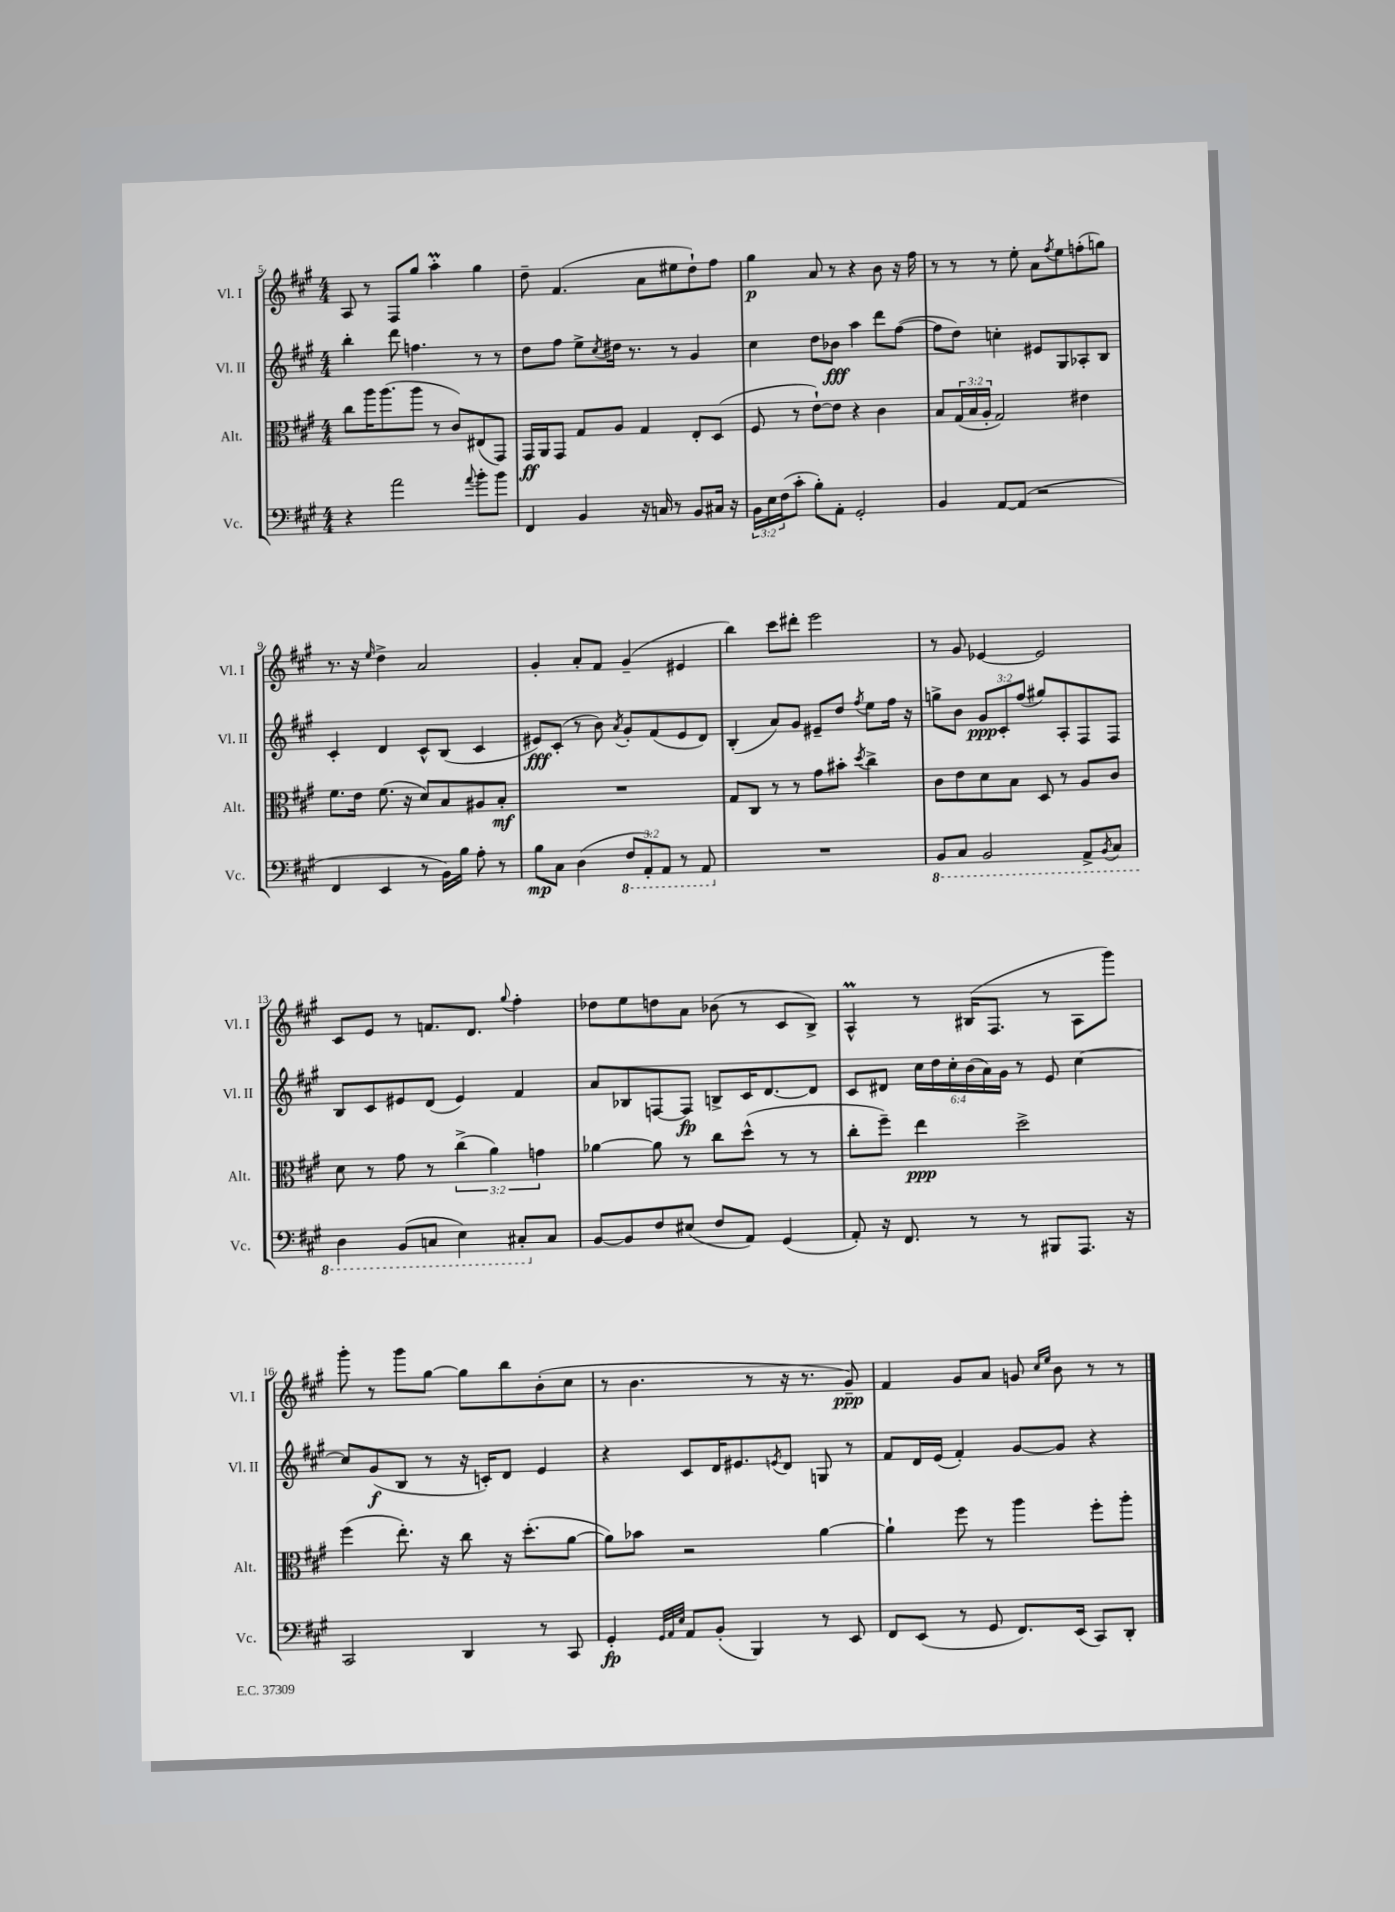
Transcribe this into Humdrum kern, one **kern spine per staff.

**kern	**kern	**kern	**kern
*staff4	*staff3	*staff2	*staff1
*clefF4	*clefC3	*clefG2	*clefG2
*k[f#c#g#]	*k[f#c#g#]	*k[f#c#g#]	*k[f#c#g#]
*M4/4	*M4/4	*M4/4	*M4/4
4r	8cc#	4bb'	8A
.	16aa	.	8r
.	(8.aa	.	.
2a	.	8ddd	8F#
.	8aa	4.ff	8gg#
.	8r	.	4aa'
.	8c#)	.	.
8qqa	.	.	.
8b'	(8E#	8r	4gg#
8b	8GG#)	8r	.
=	=	=	=
4FF#	16GG#	8dd	8dd~
.	16AA	.	.
.	8GG#	8ff#	(4.f#
4BB	8G#	8ee^	.
.	.	8qcc#	.
.	8A	16dd#	.
.	.	8.r	.
16r	4G#	.	8a
16C	.	.	.
8r	.	8r	8ee#
8BB	8E'	4g#	8dd`)
16C#	(8D	.	8ff#
16r	.	.	.
=	=	=	=
24BB	8F#	4cc#	4gg#
24E	.	.	.
(24F#	.	.	.
8c#'	8r	.	.
8B')	[8e`)	8dd	8a
8AA'	8e]	8b-	8r
2GG#'	4r	4aa	4r
.	4c#	8ddd	8b
.	.	([8ff#	16r
.	.	.	16ff#
=	=	=	=
4BB	8B	8ff#]	8r
.	(24G#	8dd)	8r
.	24B	.	.
.	24A'	.	.
[8AA	2G#)	4cc'	8r
(8AA]	.	.	8ee'
2r	.	8e#	8a
.	.	.	8qff#
.	.	8G#	8ee
.	4e#	8A-'	(8ff'
.	.	8B	8gg)
=	=	=	=
4FF#	8.f#	4c#'	8.r
.	16e	.	16r
.	.	.	16qqee
4EE	(8.f#	4d	4dd^
.	16r	.	.
8r	8d)	8c#^^	2a
16BB)	8B	(8B	.
16B	.	.	.
8A'	8A#	4c#	.
8r	8B'	.	.
=	=	=	=
8B	1r	8e#)	4g#'
8C#	.	(8c#'	.
(4D	.	8r	8a'
.	.	8b)	8f#
.	.	8qa	.
12FF#	.	8g#'	(4g#~
12AAA')	.	.	.
.	.	(8f#	.
12AAA	.	.	.
8r	.	8e#	4e#
8AAA	.	8d)	.
=	=	=	=
1r	8G#	(4B'	4bb)
.	8C#	.	.
.	8r	8a)	8ccc#
.	8r	8g#	8ddd#'
.	8g#	8e#~	2eee
.	8b#'	8dd	.
.	8qdd	8qff#	.
.	4cc#^	8ee	.
.	.	16ff#	.
.	.	16r	.
=	=	=	=
8BBB	8c#	8gg^	8r
8CC#	8e	8b	8g#
2BBB	8d	12g#	[4e-
.	.	12c#'	.
.	8B	.	.
.	.	(12ff#	.
.	8D	8gg#)	2e-]
.	8r	8A'	.
8AAA^	8A	8F#	.
8qBBB	.	.	.
8CC#	8c#	8F#	.
=	=	=	=
4DD	8d	8B	8c#
.	8r	8c#	8e
(8BBB	8g#	8e#	8r
8CC	8r	(8d	8.f
4EE)	(6cc#^	4e#)	.
.	.	.	8.d
.	6a)	.	.
.	.	.	8qqgg#
8CC#'	.	4f#	4ff#'
.	6g	.	.
8C#	.	.	.
=	=	=	=
[8BB	[4a-	8a	8dd-
8BB]	.	8B-	8ee
8F#	8a-]	[8F	8dd
(8E#	8r	8F]	8a
8F#	8cc#	8B^	(8b-
8AA)	(8dd^^	16c#	8r
.	.	[8.d	.
(4GG#	8r	.	8c#
.	8r	8d]	8B^)
=	=	=	=
8AA')	8cc#'	8c#	4A^^
16r	8ff#~)	8d#	.
8.FF#	.	.	.
.	4ee	24cc#	8r
.	.	24dd	.
.	.	24cc#'	.
8r	.	(24b	(16B#
.	.	24a)	.
.	.	.	8.F#
.	.	24g#	.
8r	2dd^	8r	.
8BBB#	.	8e	8r
8.AAA	.	[4cc#	8A
.	.	.	8ggg#)
16r	.	.	.
=	=	=	=
2CC#	(4ff#	8cc#]	8ggg#'
.	.	(8g#	8r
.	8.ee')	8B	8ggg#
.	.	8r	[8gg#
.	16r	.	.
4DD	8cc#	16r	8gg#]
.	.	16c')	.
.	16r	8d	8bb
.	(8.dd'	.	.
8r	.	4e	(8b'
8CC#	[8a	.	8cc#
=	=	=	=
4GG#'	8a])	4r	8r
.	8b-	.	4.b
32qqGG#	.	.	.
32qqAA	.	.	.
32qqE	.	.	.
8AA	2r	8c#	.
(8BB'	.	16d	.
.	.	8.e#	.
4BBB)	.	.	8r
.	.	8qe	.
.	.	8d	16r
.	.	.	8.r
8r	[4a	8G	.
8EE	.	8r	8g#~)
=	=	=	=
8FF#	4a`]	8f#	4f#
(8EE	.	16d	.
.	.	(16e	.
8r	8ff#	4f#')	8g#
8GG#	8r	.	8a
8.FF#)	4aa	[8g#	8g
.	.	.	16qqcc#
.	.	.	16qqee
.	.	8g#]	8b
(16EE	.	.	.
8CC#)	8ff#'	4r	8r
8DD'	8aa'	.	8r
==	==	==	==
*-	*-	*-	*-
